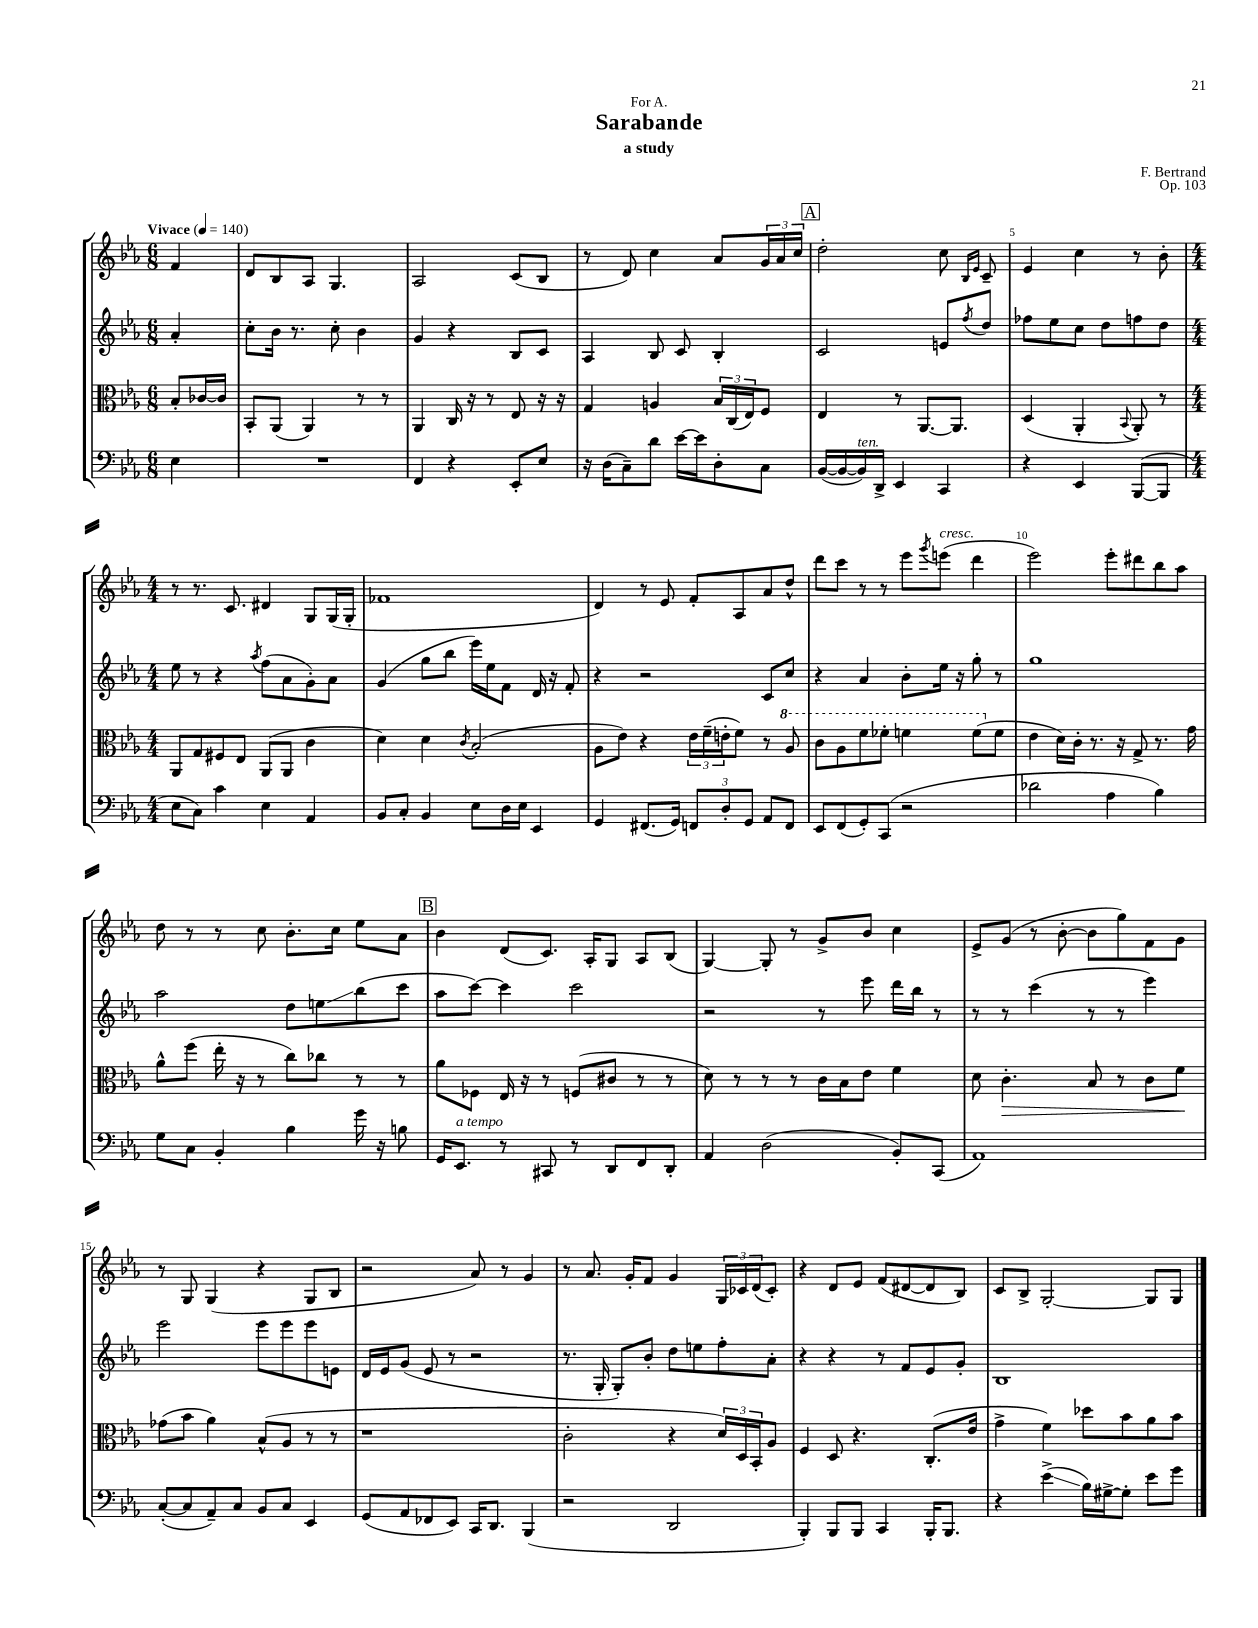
\header { title = "Sarabande" composer = "F. Bertrand" subtitle = "a study" dedication = "For A." opus = "Op. 103" }
<<
\new StaffGroup <<
\new Staff = "s0" {
    \clef treble \key ees \major \numericTimeSignature \time 6/8 \partial 4 \tempo "Vivace" 4 = 140
    f'4 |
    d'8 bes8 aes8 g4. |
    aes2 c'8( bes8 |
    r8 d'8) c''4 aes'8 \tuplet 3/2 { g'16 aes'16 c''16 } |
    \mark \markup { \box "A" } d''2-. c''8 \grace { bes16 ees'16 } c'8-- |
    ees'4 c''4 r8 bes'8-. |
    \numericTimeSignature \time 4/4 r8 r8. c'8. dis'4 g8 g16( g16-. |
    fes'1 |
    d'4) r8 ees'8 f'8-. aes8 aes'8 d''8-^ |
    d'''8 c'''8 r8 r8 ees'''8 \acciaccatura { g'''8 } e'''8^\markup { \italic "cresc." }( d'''4 |
    ees'''2) ees'''8-. dis'''8 bes''8 aes''8 |
    d''8 r8 r8 c''8 bes'8.-. c''16 ees''8 aes'8 |
    \mark \markup { \box "B" } bes'4 d'8( c'8.) aes16-. g8 aes8 bes8( |
    g4~) g8-. r8 g'8-> bes'8 c''4 |
    ees'8-> g'8( r8 bes'8~-. bes'8 g''8) f'8 g'8 |
    r8 g8 g4( r4 g8 bes8 |
    r2 aes'8) r8 g'4 |
    r8 aes'8. g'16-. f'8 g'4 \tuplet 3/2 { g16 ces'16 d'16( } ces'8-.) |
    r4 d'8 ees'8 f'8( dis'8~ dis'8 bes8) |
    c'8 bes8-> g2~-. g8 g8 \bar "|." |
}
\new Staff = "s1" {
    \clef treble \key ees \major \numericTimeSignature \time 6/8 \partial 4
    aes'4-. |
    c''8-. bes'16 r8. c''8-. bes'4 |
    g'4 r4 bes8 c'8 |
    aes4 bes8 c'8 bes4-. |
    \mark \markup { \box "A" } c'2 e'8 \acciaccatura { f''8 } d''8 |
    fes''8 ees''8 c''8 d''8 f''8 d''8 |
    \numericTimeSignature \time 4/4 ees''8 r8 r4 \acciaccatura { aes''8 } f''8( aes'8 g'8-.) aes'8 |
    g'4( g''8 bes''8 ees'''16) ees''16 f'8 d'16 r16 f'8-. |
    r4 r2 c'8 c''8 |
    r4 aes'4 bes'8-. ees''16 r16 g''8-. r8 |
    g''1 |
    aes''2 d''8 e''8\glissando bes''8( c'''8 |
    \mark \markup { \box "B" } aes''8 c'''8~) c'''4 c'''2 |
    r2 r8 ees'''8 d'''16 bes''16 r8 |
    r8 r8 c'''4( r8 r8 ees'''4) |
    ees'''2 ees'''8 ees'''8 ees'''8 e'8 |
    d'16 ees'16 g'8( ees'8 r8 r2 |
    r8. g16-. g8-.) bes'8-. d''8 e''8 f''8-. aes'8-. |
    r4 r4 r8 f'8 ees'8 g'8-. |
    bes1 \bar "|." |
}
\new Staff = "s2" {
    \clef alto \key ees \major \numericTimeSignature \time 6/8 \partial 4
    bes8-. ces'16~ ces'16 |
    bes,8-. aes,8( aes,4) r8 r8 |
    aes,4 c16 r16 r8 ees8 r16 r16 |
    g4 a4 \tuplet 3/2 { bes16 c16( ees16) } f8 |
    \mark \markup { \box "A" } ees4 r8 aes,8.~ aes,8. |
    d4( aes,4-. \appoggiatura { bes,8 } aes,8-.) r8 |
    \numericTimeSignature \time 4/4 aes,8 g8 fis8 ees8 aes,8( aes,8 c'4 |
    d'4) d'4 \acciaccatura { c'8 } bes2-.( |
    aes8 ees'8) r4 \tuplet 3/2 { ees'16 f'16--( e'16-. } f'8) r8 \ottava #1 aes'8 |
    c''8 aes'8 f''8 fes''8-. f''4 f''8( \ottava #0 f'8 |
    ees'4 d'16) c'16-. r8. r16 g8-> r8. g'16 |
    aes'8-^ f''8( ees''16-. r16 r8 c''8) ces''8 r8 r8 |
    \mark \markup { \box "B" } aes'8 fes8 ees16 r16 r8 f8( cis'8 r8 r8 |
    d'8) r8 r8 r8 c'16 bes16 ees'8 f'4 |
    d'8 c'4.-.\> bes8 r8 c'8 f'8\! |
    ges'8( bes'8 aes'4) bes8-^( aes8 r8 r8 |
    r1 |
    c'2-. r4 \tuplet 3/2 { d'16) d16 bes,16-. } aes8 |
    f4 d8 r4. c8.-.( ees'16 |
    g'4-> f'4) des''8 bes'8 aes'8 bes'8 \bar "|." |
}
\new Staff = "s3" {
    \clef bass \key ees \major \numericTimeSignature \time 6/8 \partial 4
    ees4 |
    R2. |
    f,4 r4 ees,8-. ees8 |
    r16 d16( c8--) d'8 ees'16~ ees'16 d8-. c8 |
    \mark \markup { \box "A" } bes,16~( bes,16~ bes,16^\markup { \italic "ten." }) d,16-> ees,4 c,4 |
    r4 ees,4 bes,,8~( bes,,8 |
    \numericTimeSignature \time 4/4 ees8 c8) c'4 ees4 aes,4 |
    bes,8 c8-. bes,4 ees8 d16 ees16 ees,4 |
    g,4 fis,8.( g,16) \tuplet 3/2 { f,8 d8-. g,8 } aes,8 f,8 |
    ees,8 f,8( g,8-.) c,8( r2 |
    des'2 aes4 bes4) |
    g8 c8 bes,4-. bes4 g'16 r16 b8 |
    \mark \markup { \box "B" } g,16 ees,8.^\markup { \italic "a tempo" } r8 cis,8 r8 d,8 f,8 d,8-. |
    aes,4 d2( bes,8-.) c,8( |
    aes,1) |
    c8~-.( c8 aes,8--) c8 bes,8 c8 ees,4 |
    g,8( aes,8 fes,8 ees,8) c,16 d,8. bes,,4( |
    r2 d,2 |
    bes,,4-.) bes,,8 bes,,8 c,4 bes,,16-. bes,,8. |
    r4 ees'4->\glissando( bes16) gis16~-> gis8-. ees'8 g'8 \bar "|." |
}
>>
>>
\layout { \context { \Score \override BarNumber.break-visibility = ##(#f #t #t) barNumberVisibility = #(every-nth-bar-number-visible 5) } }
